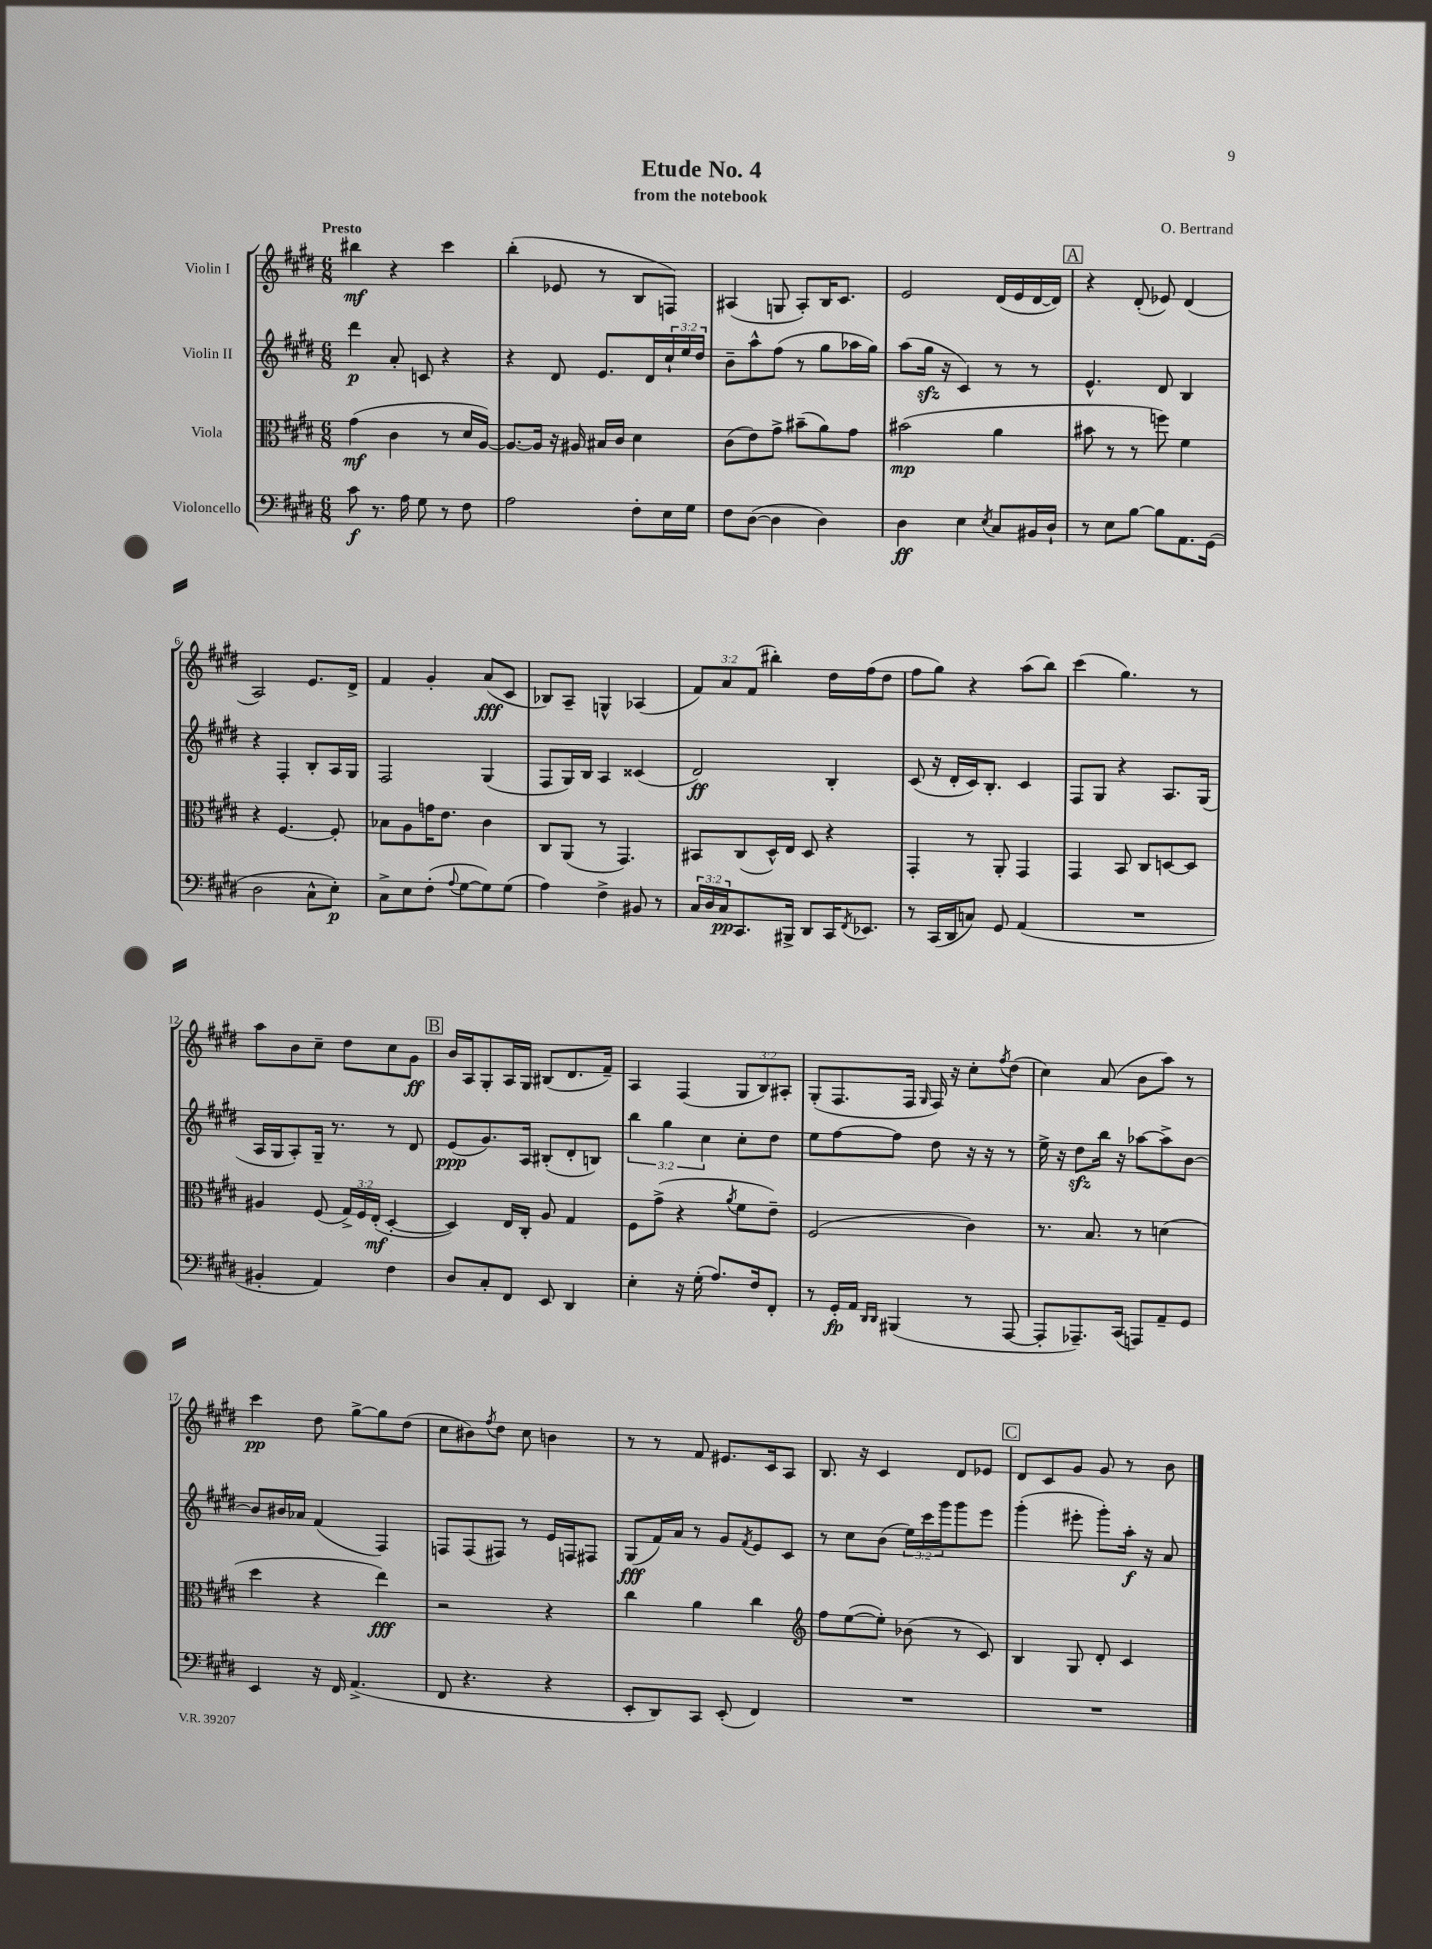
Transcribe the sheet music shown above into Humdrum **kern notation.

**kern	**dynam	**kern	**dynam	**kern	**dynam	**kern	**dynam
*part4	*part4	*part3	*part3	*part2	*part2	*part1	*part1
*staff4	*staff4	*staff3	*staff3	*staff2	*staff2	*staff1	*staff1
*I"Violoncello	*	*I"Viola	*	*I"Violin II	*	*I"Violin I	*
*clefF4	*	*clefC3	*	*clefG2	*	*clefG2	*
*k[f#c#g#d#]	*	*k[f#c#g#d#]	*	*k[f#c#g#d#]	*	*k[f#c#g#d#]	*
*M6/8	*	*M6/8	*	*M6/8	*	*M6/8	*
=1	=1	=1	=1	=1	=1	=1	=1
!	!	!	!	!	!	!LO:TX:a:B:t=Presto	!
8c#\	f	(4g#\	mf	4ddd#\	p	4bb#X\	mf
8.r	.	.	.	.	.	.	.
.	.	4c#\	.	8a'/	.	4r	.
16A\	.	.	.	.	.	.	.
8G#\	.	.	.	8cn/	.	.	.
8r	.	8r	.	4r	.	4ccc#\	.
8F#\	.	16d#/LL	.	.	.	.	.
.	.	[16A/JJ)	.	.	.	.	.
=2	=2	=2	=2	=2	=2	=2	=2
2A\	.	8.A/L_	.	4r	.	(4bb'\	.
.	.	16A/Jk]	.	.	.	.	.
.	.	16r	.	8d#/	.	8e-X/	.
.	.	16A#X/	.	.	.	.	.
.	.	16B#X/LL	.	8.e/L	.	8r	.
.	.	16c#/JJ	.	.	.	.	.
8F#'\L	.	4d#\	.	.	.	8B/L	.
.	.	.	.	16d#/L	.	.	.
16E\L	.	.	.	24cc#`/	.	8Fn/J)	.
.	.	.	.	24ee/	.	.	.
16G#\JJ	.	.	.	.	.	.	.
.	.	.	.	24dd#/JJ	.	.	.
=3	=3	=3	=3	=3	=3	=3	=3
8F#\L	.	(8c#\L	.	8b~\L	.	(4A#X/	.
([8D#\J	.	8e\)	.	8aa^^\	.	.	.
4D#\]	.	8g#^\J	.	(8ff#\J	.	8Gn/	.
.	.	(8b#X~\L	.	8r	.	8A#'/L)	.
4D#\)	.	8a\)	.	8gg#\L	.	16B/K	.
.	.	.	.	.	.	8.c#/J	.
.	.	8g#\J	.	16aa-X\L	.	.	.
.	.	.	.	16gg#\JJ)	.	.	.
=4	=4	=4	=4	=4	=4	=4	=4
4D#\	ff	(2b#X\	mp	(8aa\L	.	2e/	.
.	.	.	.	16gg#zz\Jk	.	.	.
.	.	.	.	16r	.	.	.
4E\	.	.	.	4c#/)	.	.	.
8qE/	.	.	.	.	.	.	.
8C#/L	.	4a\	.	8r	.	(16d#/LL	.
.	.	.	.	.	.	16e/	.
16BB#X/L	.	.	.	8r	.	[16d#/	.
16D#`/JJ	.	.	.	.	.	16d#/JJ])	.
!!LO:REH:place=s1:t=A
=5	=5	=5	=5	=5	=5	=5	=5
8r	.	8b#X\	.	4.e^^/	.	4r	.
8E\L	.	8r	.	.	.	.	.
[8B\J	.	8r	.	.	.	(8d#'/	.
8B\L]	.	8ffn\)	.	8d#/	.	8e-X/)	.
8.AA\	.	4f#\	.	4B/	.	(4d#/	.
(16GG#\Jk	.	.	.	.	.	.	.
!!LO:LB:g=z
=6	=6	=6	=6	=6	=6	=6	=6
2D#\	.	4r	.	4r	.	2A/)	.
.	.	[4.F#/	.	4F#'/	.	.	.
8C#^^\L	.	.	.	8B'/L	.	8.e/L	.
8E'\J)	p	8F#'/]	.	16A/L	.	.	.
.	.	.	.	16G#/JJ	.	16d#^/Jk	.
=7	=7	=7	=7	=7	=7	=7	=7
8C#^\L	.	8B-X\L	.	2F#/	.	4f#/	.
8E\	.	8A\	.	.	.	.	.
(8F#'\J	.	16gn\K	.	.	.	4g#'/	.
.	.	8.e\J	.	.	.	.	.
8qqA/	.	.	.	.	.	.	.
[8G#\L	.	.	.	.	.	.	.
8G#\])	.	4c#\	.	(4G#/	.	(8a/L	fff
(8G#\J	.	.	.	.	.	8c#/J	.
=8	=8	=8	=8	=8	=8	=8	=8
4A\)	.	8C#/L	.	8F#/L	.	8B-X/L)	.
.	.	(8AA/J	.	16G#/L)	.	8A~/J	.
.	.	.	.	16B/JJ	.	.	.
4F#^\	.	8r	.	4A/	.	4Gn^^/	.
.	.	4.GG#/)	.	.	.	.	.
8BB#X/	.	.	.	(4c##X/	.	(4A-X/	.
8r	.	.	.	.	.	.	.
=9	=9	=9	=9	=9	=9	=9	=9
24C#/LL	.	8BB#X/L	.	2d#/)	ff	12f#/L)	.
24D#/	.	.	.	.	.	.	.
24C#/J	pp	.	.	.	.	12a/	.
8.CC#/	.	(8C#/	.	.	.	.	.
.	.	.	.	.	.	(12f#/J	.
.	.	16D#^^/L)	.	.	.	4bb#X'\)	.
16BBB#X^/Jk	.	16E/JJ	.	.	.	.	.
8DD#/L	.	8D#/	.	.	.	.	.
16CC#/K	.	4r	.	4B'/	.	16dd#\LL	.
8qFF#/	.	.	.	.	.	.	.
8.EE-X/J	.	.	.	.	.	(16ff#\J	.
.	.	.	.	.	.	8dd#\J	.
=10	=10	=10	=10	=10	=10	=10	=10
8r	.	4GG#'/	.	(8c#/	.	8ff#\L	.
(16CC#/LL	.	.	.	16r	.	8gg#\J)	.
16DD#/J	.	.	.	16d#'/LL	.	.	.
8Cn/J)	.	8r	.	16c#/J)	.	4r	.
.	.	.	.	8.B'/J	.	.	.
8GG#/	.	8AA'/	.	.	.	.	.
(4AA/	.	4GG#/	.	4c#/	.	(8aa\L	.
.	.	.	.	.	.	8bb\J)	.
=11	=11	=11	=11	=11	=11	=11	=11
2.r	.	4GG#/	.	8F#/L	.	(4ccc#\	.
.	.	.	.	8G#/J	.	.	.
.	.	8BB/	.	4r	.	4.gg#\)	.
.	.	8C#/L	.	.	.	.	.
.	.	[8Dn/	.	8.A/L	.	.	.
.	.	8D/J]	.	.	.	8r	.
.	.	.	.	(16G#/Jk	.	.	.
!!LO:LB:g=z
=12	=12	=12	=12	=12	=12	=12	=12
4BB#X'/	.	4A#X/	.	16A/LL	.	8aa\L	.
.	.	.	.	16G#/J	.	.	.
.	.	.	.	8A'/)	.	8b\	.
4AA/)	.	(8F#/	.	16G#~/Jk	.	8cc#~\J	.
.	.	.	.	8.r	.	.	.
.	.	24G#^/LL)	.	.	.	8dd#\L	.
.	.	24F#/	.	.	.	.	.
.	.	(24E'/JJ	mf	.	.	.	.
4F#\	.	[4D#'/	.	8r	.	8cc#\	.
.	.	.	.	8d#/	.	8g#\J	ff
!!LO:REH:place=s1:t=B
=13	=13	=13	=13	=13	=13	=13	=13
8D#/L	.	4D#/])	.	(8e/L	ppp	16b/LL	.
.	.	.	.	.	.	16A/J	.
8C#'/	.	.	.	8.g#/)	.	8G#'/	.
8FF#/J	.	16E/LL	.	.	.	16A/L	.
.	.	16C#'/JJ	.	16A/Jk	.	16G#/JJ	.
8EE/	.	8A/	.	(8B#X'/L	.	(8B#X/L	.
4DD#/	.	4G#/	.	8d#'/	.	8.d#/	.
.	.	.	.	8Bn/J)	.	.	.
.	.	.	.	.	.	16f#~/Jk)	.
=14	=14	=14	=14	=14	=14	=14	=14
4E'\	.	8F#\L	.	6bb\	.	4A/	.
.	.	(8g#^\J	.	.	.	.	.
.	.	.	.	6gg#\	.	.	.
16r	.	4r	.	.	.	(4F#/	.
(16G#'\	.	.	.	.	.	.	.
.	.	.	.	6cc#\	.	.	.
8.A/L)	.	.	.	.	.	.	.
.	.	8qa/	.	.	.	.	.
.	.	8f#\L	.	8cc#'\L	.	12G#/L	.
16F#/k	.	.	.	.	.	.	.
.	.	.	.	.	.	12B/)	.
8FF#'/J	.	8e~\J)	.	8dd#\J	.	.	.
.	.	.	.	.	.	12A#X'/J	.
=15	=15	=15	=15	=15	=15	=15	=15
8r	.	(2F#/	.	8ee\L	.	(8G#'/L	.
16GG#'/LL	fp	.	.	[8ff#\	.	8.F#/	.
16AA/JJ	.	.	.	.	.	.	.
16qqDD#/LL	.	.	.	.	.	.	.
16qqDD#/JJ	.	.	.	.	.	.	.
(4BBB#X/	.	.	.	8ff#\J]	.	.	.
.	.	.	.	.	.	16F#/Jk	.
.	.	.	.	.	.	16qqG#/	.
.	.	.	.	8dd#\	.	16F#/)	.
.	.	.	.	.	.	16r	.
8r	.	4c#\)	.	16r	.	8cc#'\L	.
.	.	.	.	16r	.	.	.
.	.	.	.	.	.	8qff#/	.
[8AAA/	.	.	.	8r	.	(8dd#\J	.
=16	=16	=16	=16	=16	=16	=16	=16
8AAA'/L]	.	8.r	.	16ee^\	.	4cc#\)	.
.	.	.	.	16r	.	.	.
8.AAA-X~/)	.	.	.	8dd#zz\L	.	.	.
.	.	8.B/	.	.	.	.	.
.	.	.	.	16bb\Jk	.	(8a/	.
(16CC#/Jk	.	.	.	16r	.	.	.
8AAAn/L)	.	8r	.	[8aa-X\L	.	8b\L	.
8AA~/	.	(4dn\	.	8aa-^\]	.	8aa\J)	.
8GG#/J	.	.	.	[8b\J	.	8r	.
!!LO:LB:g=z
=17	=17	=17	=17	=17	=17	=17	=17
4EE/	.	4dd#\	.	8b/L]	.	4ccc#\	pp
.	.	.	.	16b#X/L	.	.	.
.	.	.	.	16a-X/JJ	.	.	.
16r	.	4r	.	(4f#/	.	8dd#\	.
16FF#/	.	.	.	.	.	.	.
(4.AA^/	.	.	.	.	.	[8gg#^\L	.
.	.	4ee\)	fff	4F#/)	.	8gg#\]	.
.	.	.	.	.	.	(8dd#\J	.
=18	=18	=18	=18	=18	=18	=18	=18
8FF#/	.	2r	.	8Fn/L	.	8cc#\L	.
4.r	.	.	.	(8F/	.	8b#X\)	.
.	.	.	.	.	.	8qff#/	.
.	.	.	.	8F#X/J)	.	8dd#\J	.
.	.	.	.	8r	.	8cc#\	.
4r	.	4r	.	16e/LL	.	4bn\	.
.	.	.	.	16Fn/J	.	.	.
.	.	.	.	8F#X/J	.	.	.
=19	=19	=19	=19	=19	=19	=19	=19
8EE'/L	.	4cc#\	.	(8G#/L	fff	8r	.
8DD#/)	.	.	.	16f#/L)	.	8r	.
.	.	.	.	16a/JJ	.	.	.
8CC#/J	.	4a\	.	8r	.	8f#/	.
(8EE'/	.	.	.	8g#/L	.	8.e#X/L	.
.	.	.	.	8qf#/	.	.	.
4FF#/)	.	4cc#\	.	8e/	.	.	.
.	.	.	.	.	.	16c#/k	.
.	.	.	.	8c#/J	.	8A/J	.
=20	=20	=20	=20	=20	=20	=20	=20
*	*	*clefG2	*	*	*	*	*
2.r	.	8ff#\L	.	8r	.	8.B/	.
.	.	([8ee\	.	8cc#\L	.	.	.
.	.	.	.	.	.	16r	.
.	.	8ee'\J])	.	(8b\J	.	4c#/	.
.	.	(8b-X\	.	24ee\LL)	.	.	.
.	.	.	.	24ccc#\	.	.	.
.	.	.	.	24ggg#\J	.	.	.
.	.	8r	.	8ggg#\	.	8d#/L	.
.	.	8c#/)	.	8eee\J	.	8e-X/J	.
!!LO:REH:place=s1:t=C
=21	=21	=21	=21	=21	=21	=21	=21
2.r	.	4B/	.	(4ggg#'\	.	8d#/L	.
.	.	.	.	.	.	8c#/	.
.	.	8G#/	.	8eee#X'\	.	8g#/J	.
.	.	8d#'/	.	8ggg#'\L)	.	8g#/	.
.	.	4c#/	.	16aa'\Jk	f	8r	.
.	.	.	.	16r	.	.	.
.	.	.	.	8a/	.	8b\	.
==	==	==	==	==	==	==	==
*-	*-	*-	*-	*-	*-	*-	*-
